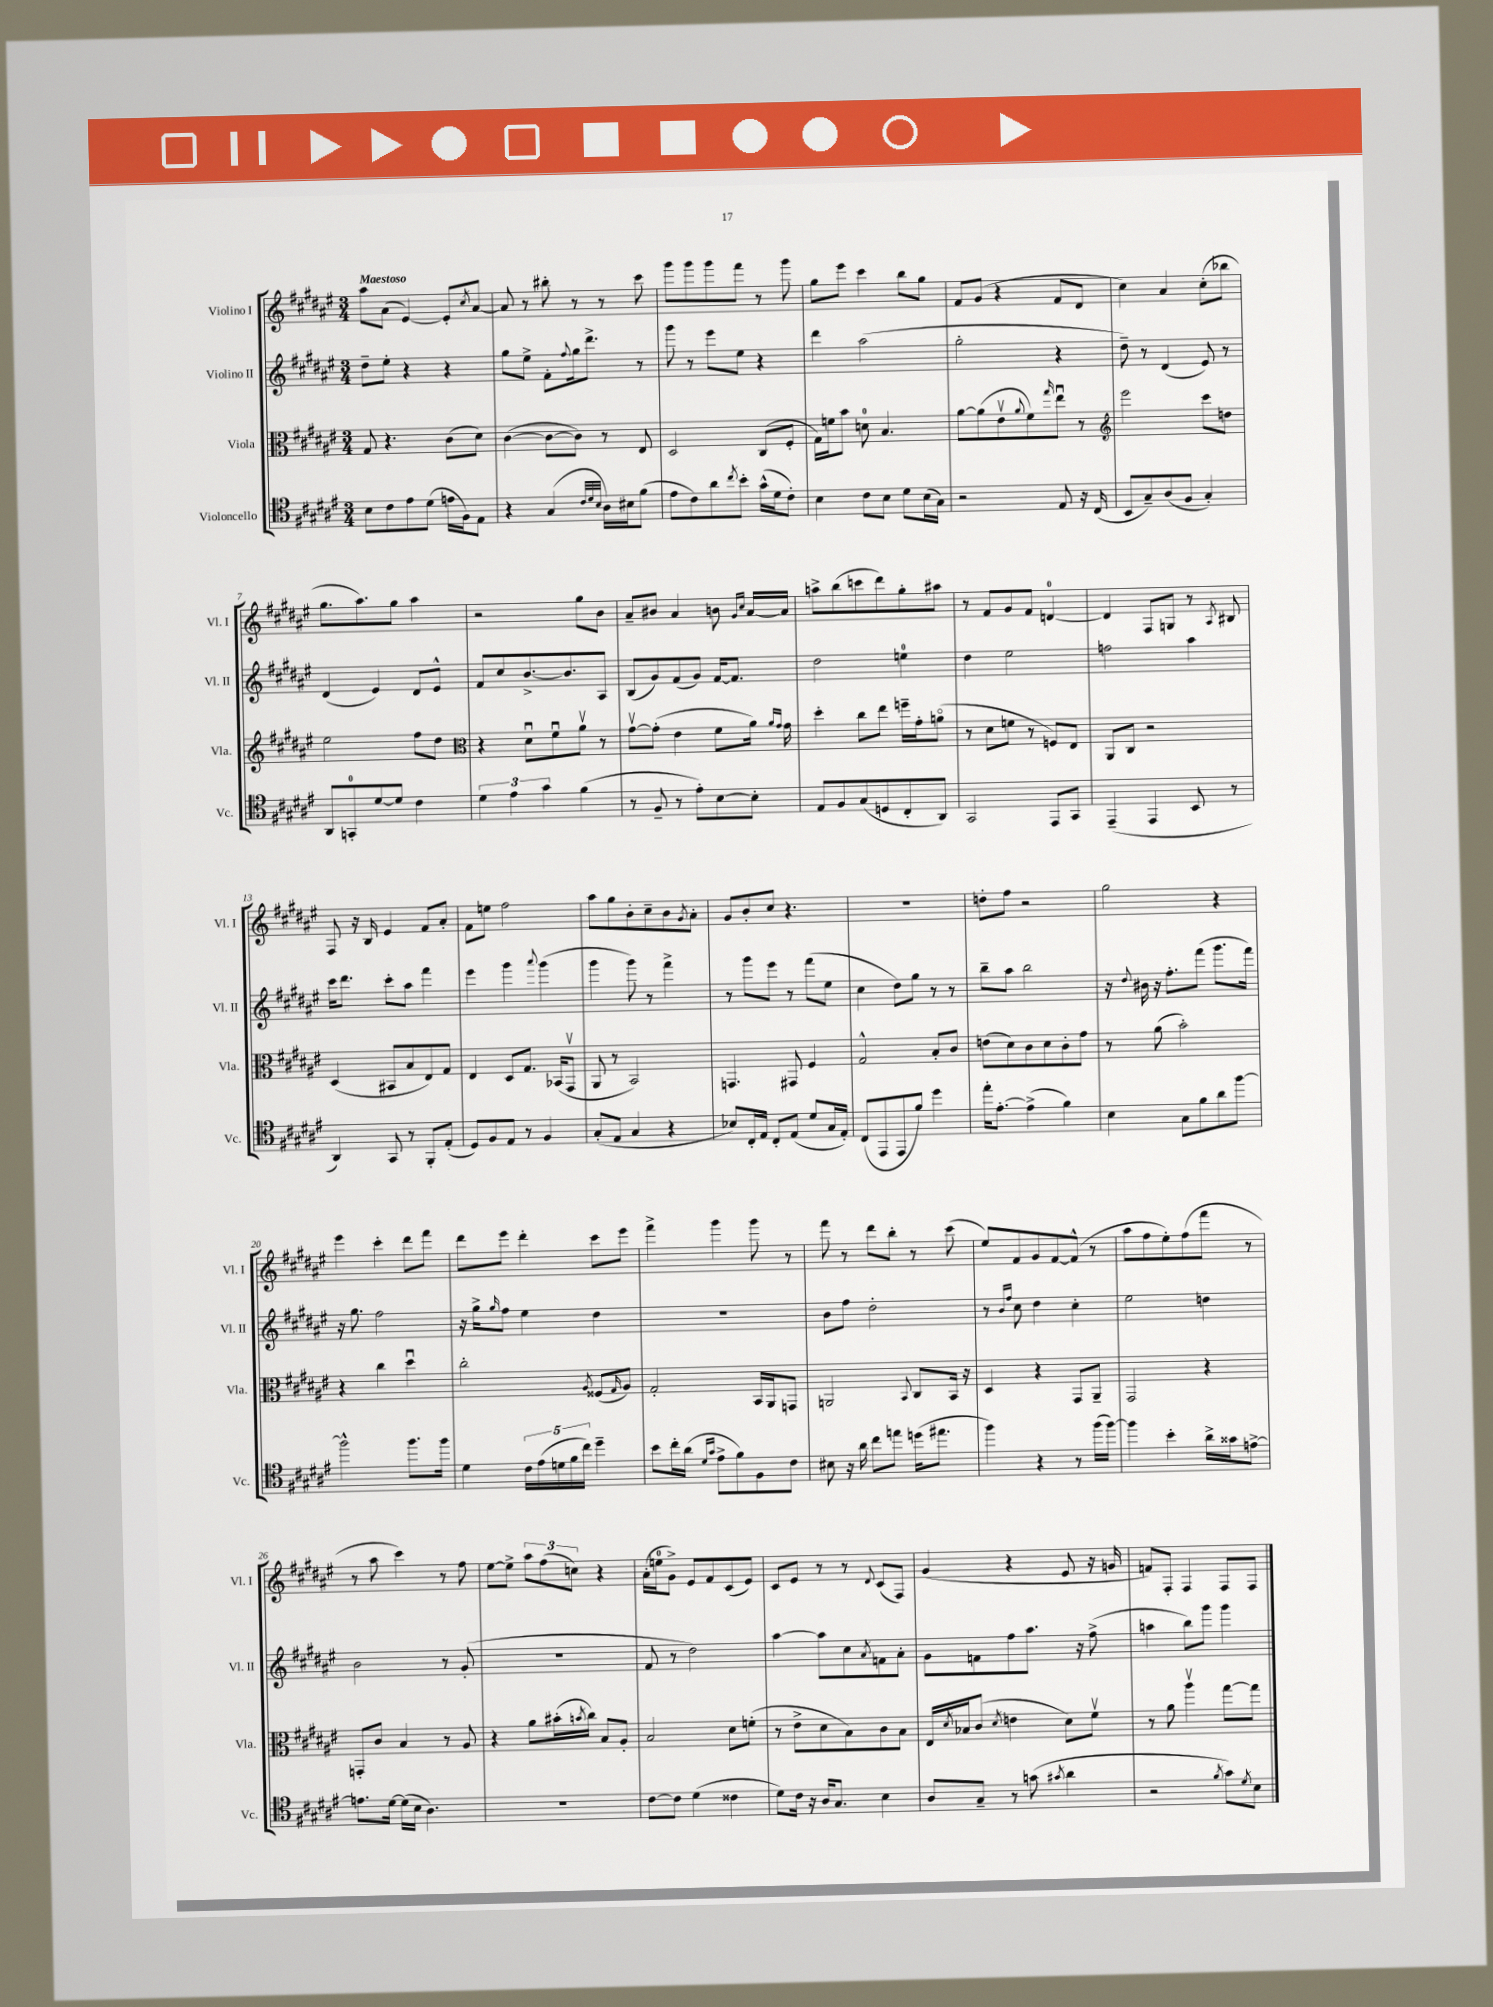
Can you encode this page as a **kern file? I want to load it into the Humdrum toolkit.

**kern	**kern	**kern	**kern
*staff4	*staff3	*staff2	*staff1
*clefC4	*clefC3	*clefG2	*clefG2
*k[f#c#g#d#a#e#]	*k[f#c#g#d#a#e#]	*k[f#c#g#d#a#e#]	*k[f#c#g#d#a#e#]
*M3/4	*M3/4	*M3/4	*M3/4
8B\L	8G#/	8dd#~\L	8aa#\L
8c#\	4.r	8ee#'\J	(8a#\J
8e#\	.	4r	[4e#/)
(8d#\J	.	.	.
16e\LL	(8c#\L	4r	8e#'/]L
16F#\J)	.	.	.
.	.	.	8qcc#/
8E#\J	8d#\J)	.	[8a#/J
=	=	=	=
4r	([4c#\	8gg#\L	8a#/]
.	.	8ee#^\J	8r
(4G#/	8c#\_L	8f#'\L	8bb#'\
.	.	8qqff#/	.
.	8c#\]J)	16gg#\k	8r
.	.	8.ddd#^\J	.
32qqc#/LLL	.	.	.
32qqd#/	.	.	.
32qqB/JJJ	.	.	.
16A#\LL)	8r	.	8r
16B#\J	.	.	.
(8f#\J	8E#/	8r	8ccc#\
=	=	=	=
8e#\L	2D#/	8ggg#\	8ggg#\L
8c#\)	.	8r	8ggg#\
8a#\	.	8eee#\L	8ggg#\
8qcc#/	.	.	.
8b'\J	.	8ee#\J	8fff#\J
(16g#^^\LL	(8C#/L	4r	8r
16d#\J	.	.	.
8c#'\J)	8F#'/J	.	8ggg#\
=	=	=	=
4B\	16G#\LL)	4ddd#\	8gg#\L
.	16f\J	.	.
.	8b\J	.	8eee#\J
8c#\L	8d\	(2aa#\	4ccc#\
8B\J	4.B/	.	.
8d#\L	.	.	8bb\L
(16B\L	.	.	8gg#\J
16G#\JJ)	.	.	.
=	=	=	=
2r	[8a#\L	2gg#'\	8f#/L
.	(8a#\]	.	(8g#/J
.	8e#v\	.	4r
.	8qqa#/	.	.
.	8f#\)	.	.
.	16qqgg#/	.	.
8E#/	8ee#u\J	4r	8f#/L
16r	8r	.	8d#/J
(16C#/	.	.	.
=	=	=	=
*	*clefG2	*	*
8BB/L	2eee#\	8dd#~\)	4cc#\)
8G#~/)	.	8r	.
(8A#/	.	(4d#/	4a#/
8F#/J	.	.	.
4G#'/)	8ccc#\L	8e#/)	(8cc#'\L
.	8dd\J	8r	8bb-\J
=	=	=	=
8AA#/L	2ee#\	(4d#/	8.gg#\L
8GG'/	.	.	.
.	.	.	8.aa#\)
[8d#/	.	4e#/)	.
8d#/]J	.	.	8gg#\J
4c#\	8ff#\L	8d#/L	4aa#\
.	8dd#\J	8e#^^/J	.
=	=	=	=
*	*clefC3	*	*
6d#\	4r	8f#/L	2r
.	.	8cc#/	.
6e#\	.	.	.
.	8d#u\L	[8.b^/	.
6g#\	.	.	.
.	8f#u\	.	.
.	.	8.b/]	.
(4f#\	8a#v\J	.	8gg#\L
.	8r	8A#/J	8b\J
=	=	=	=
8r	[8g#v\L	(8B/L	8a#~/L
8F#~/	(8g#'\]J	8g#/)	8b#/J
8r	4e#\	(8f#/	4a#/
8e#'\L)	.	8g#/J)	.
[8B\	8f#\L	[16f#/LK	8b\
.	.	8.f#/]J	.
.	.	.	16qqg#/LL
.	.	.	16qqcc#/JJ
8B'\]J	16a#\Jk)	.	[16a#/LL
.	16qqa#/LL	.	.
.	16qqg#/JJ	.	.
.	16g#\	.	16a#/]JJ
=	=	=	=
8E#/L	4dd#'\	2dd#\	8aa^\L
8F#/	.	.	(8bb\
(8G#/	8cc#\L	.	8ccc\
8D/	8ee#\J	.	8ddd#\)
8C#'/	16ff~\LL	4ee\	8gg#'\
.	16g#'\J	.	.
8AA#/J)	(8ao\J	.	8aa#\J
=	=	=	=
2GG#/	8r	4dd#\	8r
.	8d#\L	.	8f#/L
.	8f\J	2ee#\	8g#/
.	8r	.	8f#/J
8EE#/L	8F/L)	.	[4d/
8GG#/J	8E#/J	.	.
=	=	=	=
(4EE#~/	8AA#/L	2ff\	4d/]
.	8C#/J	.	.
4EE#/	2r	.	8F#/L
.	.	.	8G/J
8BB/	.	4aa#\	8r
.	.	.	8qA#/
8r	.	.	8B#/
=	=	=	=
4AA#/)	(4D#/	16ccc#\LK	8F#/
.	.	8.ddd#\J	.
.	.	.	16r
.	.	.	16B/
8GG#/	8BB#/L	8ccc#'\L	4e#/
8r	8B/	8aa#\J	.
8FF#'/L	8E#/)	4fff#\	8f#/L
(8E#'/J	8G#/J	.	8a#'/J
=	=	=	=
8D#/L)	4E#/	4eee#\	8f#\L
8F#/	.	.	8ee\J
8E#/J	8D#/L	4ggg#\	2ff#\
8r	8.G#/J	.	.
.	.	8qqaaa#/	.
4F#/	.	(4ggg#\	.
.	(16BB-/LK	.	.
.	8GG#v/J	.	.
=	=	=	=
(8G#'/L	8AA#/	4ggg#\	8aa#\L
8E#/J	8r	.	8gg#\
4G#/	2BB/)	8ggg#\)	8b'\
.	.	8r	8cc#~\
4r	.	4fff#^\	8b\
.	.	.	8qg#/
.	.	.	8a#'\J
=	=	=	=
8B-/L)	4.GG/	8r	8g#/L
16C#'/L	.	8ggg#\L	8b'/
16E#/JJ	.	.	.
8C#'/L	.	8eee#\J	8cc#/J
(8E#/J	8GG#/	8r	4.r
8d#/L	4F#/	(8fff#\L	.
16G#/L	.	8ee#\J	.
16E#'/JJ)	.	.	.
=	=	=	=
(8C#/L	2G#^^/	4cc#\	2.r
8EE#/	.	.	.
8EE#/	.	8dd#\L)	.
8f#/J)	.	8gg#\J	.
4dd#\	8B'/L	8r	.
.	8c#/J	8r	.
=	=	=	=
16ee#'\LK	(8e\L	8bb~\L	8dd'\L
[8.e#'\J	.	.	.
.	8d#\)	8aa#\J	8ff#\J
(4e#^\]	8c#\	2bb\	2r
.	8d#\	.	.
4f#\)	8c#'\	.	.
.	8g#\J	.	.
=	=	=	=
4B\	8r	16r	2gg#\
.	.	8qqdd#/	.
.	.	16b#\	.
.	(8a#\	16r	.
.	.	8.ff#'\L	.
8G#\L	2b'\)	.	.
8f#\	.	(8fff#\J	.
8a#\	.	8.ggg#\L	4r
[8ff#\J	.	.	.
.	.	16fff#\Jk)	.
=	=	=	=
2ff#^^\]	4r	16r	4eee#\
.	.	8.gg#\	.
.	4cc#\	2ff#\	4ccc#'\
8.ff#\L	4dd#u\	.	8ddd#\L
.	.	.	8fff#\J
16ff#\Jk	.	.	.
=	=	=	=
4d#\	2cc#'\	16r	8ddd#\L
.	.	16gg#^\LK	.
.	.	16qqgg#/	.
.	.	8ff#\J	8eee#\J
20c#\LL	.	4ee#\	4ddd#'\
(20e#\	.	.	.
20d\	.	.	.
20f#\	.	.	.
20cc#\JJ)	.	.	.
.	8qA#/	.	.
4dd#~\	(8F##/L	4dd#\	8ccc#\L
.	16qqG#/	.	.
.	8A#/J)	.	8eee#\J
=	=	=	=
8b\L	2G#'/	2.r	4fff#^\
16cc#'\L	.	.	.
(16a#\JJ	.	.	.
16qqd#/LL	.	.	.
16qqg#/JJ	.	.	.
8e#^\L	.	.	4ggg#\
8f#\)	.	.	.
8F#\	16BB/LL	.	8ggg#\
.	16AA#/J	.	.
8c#\J	8GG/J	.	8r
=	=	=	=
8B#\	2AA/	8b\L	8fff#\
16r	.	8ff#\J	8r
16a#\	.	.	.
8cc#\L	.	2dd#'\	8ddd#\L
8ee\J	.	.	8bb'\J
.	8qqBB/	.	.
(16dd\LK	8C#/L	.	8r
8.ee#\J	.	.	.
.	16BB/Jk	.	(8ccc#\
.	16r	.	.
=	=	=	=
4ff#\)	4D#/	8r	8ee#/L)
.	.	16qqb/LL	.
.	.	16qqff#/JJ	.
.	.	8cc#\	8f#/
4r	4r	4dd#\	8g#/
.	.	.	[8f#/
8r	8GG#/L	4cc#'\	(8f#^^/]J
(16ff#\LL	8AA#~/J	.	8r
[16ff#\JJ)	.	.	.
=	=	=	=
4ff#\]	2GG#/	2ee#\	8aa#\L
.	.	.	8ff#\
4b'\	.	.	8ee#'\)
.	.	.	(8ff#\
16a#^\LL	4r	4dd\	8fff#\J
16g##\J	.	.	.
[8e^\J	.	.	8r
=	=	=	=
8.e\]L	8GG'/L	2b\	8r
.	8c#/J	.	8aa#\
[16d#\Jk	.	.	.
(16d#\]LL	4B/	.	4ccc#\)
16B\JJ	.	.	.
4.A#\)	.	.	.
.	8r	8r	8r
.	8A#/	(8g#'/	8ff#\
=	=	=	=
2.r	4r	2.r	[8ee#\L
.	.	.	8ee#^\]J
.	8a#\L	.	12aa#\L
.	.	.	(12ff#\
.	(16b#'\L	.	.
.	.	.	12cc\J)
.	8qb/	.	.
.	16cc#\JJ)	.	.
.	8B/L	.	4r
.	8A#'/J	.	.
=	=	=	=
[8c#\L	2B/	8f#/	(16a#'\LL
.	.	.	16ee\J
8c#\]J	.	8r	8g#^\J)
(4d#\	.	2dd#\)	8e#/L
.	.	.	8f#/
4c##\	8d#\L	.	(8c#/
.	(8f'\J	.	8e#/J)
=	=	=	=
8d#\L)	8r	[4aa#\	8c#/L
16c#\Jk	8e#^\L	.	8e#/J
16r	.	.	.
16A#/LK	8d#\	8aa#\]L	8r
8.G#/J	.	.	.
.	8B\)	8cc#\	8r
.	.	8qa#/	8qqd#/
4B\	8c#\	8f\	(8c#/L
.	8B\J	8a#'\J	8F#/J)
=	=	=	=
8A#/L	16E#/LL	8g#\L	(4g#/
.	8qd#/	.	.
.	16B-/J	.	.
8G#~/J	(8c#/J	8f\	.
.	8qd#/	.	.
8r	4e\	8ff#\	4r
(8g\	.	8.aa#\J	.
8qg#/	.	.	.
4a#\	8d#\L)	.	8e#/
.	.	16r	.
.	8f#v\J	(8ff#^\	16r
.	.	.	16g/
=	=	=	=
2r	8r	4aa\	8f/L)
.	8a#\	.	8F#'/J
.	4aa#v\	8bb\L)	4F#/
.	.	8ggg#\J	.
8qf#/	.	.	.
8g#\L)	[8gg#\L	4ggg#\	8F#/L
8qd#/	.	.	.
8B\J	8gg#\]J	.	8F#/J
==	==	==	==
*-	*-	*-	*-
